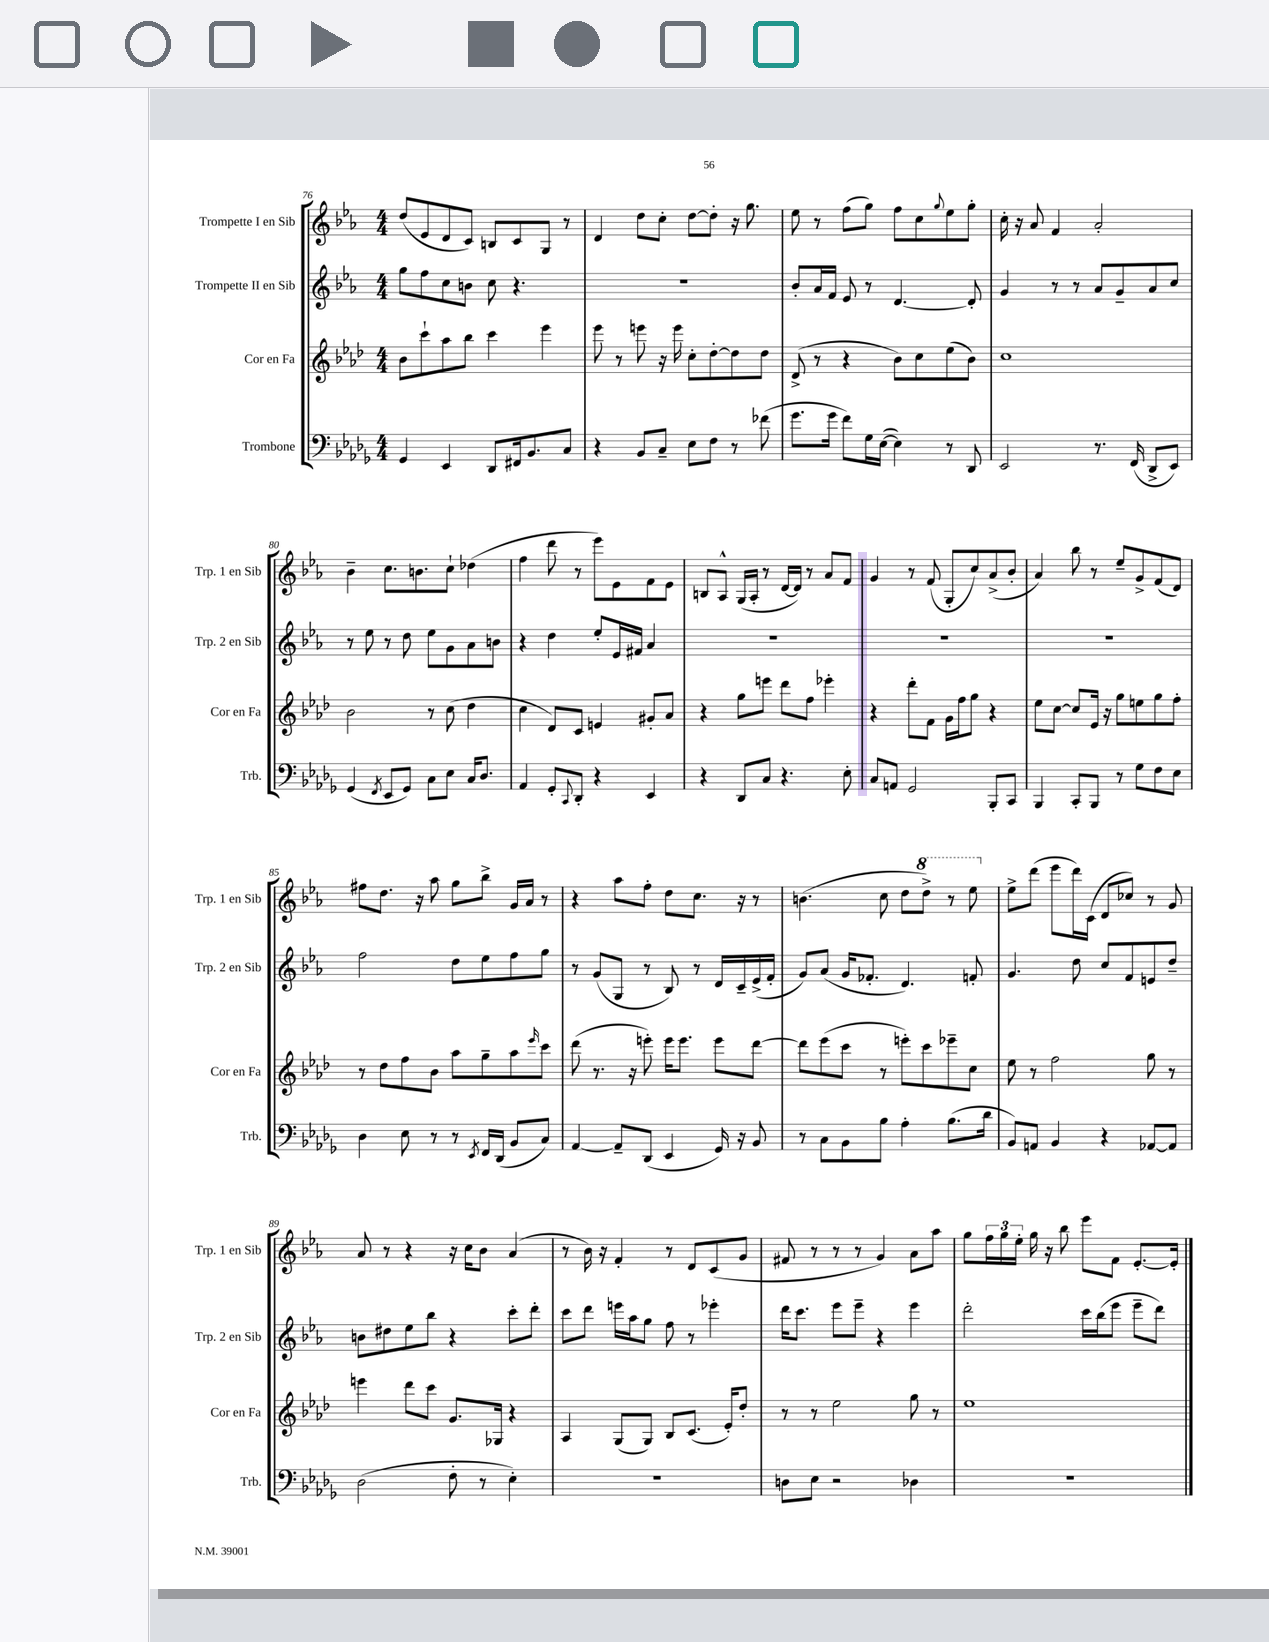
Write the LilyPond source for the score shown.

<<
\new StaffGroup <<
\new Staff = "s0" \with { instrumentName = "Trompette I en Sib" shortInstrumentName = "Trp. 1 en Sib" } {
    \clef treble \key ees \major \numericTimeSignature \time 4/4
    d''8( ees'8 d'8 c'8) b8 c'8 g8 r8 |
    d'4 d''8 c''8-. d''8~ d''8-. r16 g''8. |
    ees''8 r8 f''8( g''8) f''8 c''8 \appoggiatura { g''8 } ees''8 g''8-. |
    c''16-. r16 aes'8 f'4 aes'2-. |
    bes'4-- c''8. b'8. c''8-! des''4( |
    f''4 d'''8 r8 ees'''8) ees'8 f'8 ees'8 |
    b8 aes8-^ g16( aes16-. r8 d'16~ d'16) r8 aes'8 f'8 |
    g'4 r8 f'8( g8-. c''8) aes'8->( bes'8-. |
    aes'4) bes''8 r8 ees''8-- g'8-> f'8( d'8) |
    fis''8 d''8. r16 aes''8 g''8 bes''8-> g'16 aes'16 r8 |
    r4 aes''8 f''8-. d''8 c''8. r16 r8 |
    b'4.( c''8 d''8 \ottava #1 d'''8->) r8 ees'''8 \ottava #0 |
    ees''8-> d'''8( ees'''8 d'''16) c'16( d'8 ces''8) r8 g'8 |
    aes'8 r8 r4 r16 c''16 bes'8 aes'4( |
    r8 bes'16) r16 f'4-. r8 d'8 c'8( g'8 |
    fis'8 r8 r8 r8 g'4) aes'8 aes''8 |
    g''8 \tuplet 3/2 { f''16 g''16 ees''16-. } g''16 r16 bes''8 ees'''8 f'8 ees'8.~-. ees'16-. \bar "|." |
}
\new Staff = "s1" \with { instrumentName = "Trompette II en Sib" shortInstrumentName = "Trp. 2 en Sib" } {
    \clef treble \key ees \major \numericTimeSignature \time 4/4
    g''8 f''8 c''8 b'8 c''8 r4. |
    R1 |
    bes'8-. aes'16 f'16 ees'8 r8 d'4.~ d'8-. |
    g'4 r8 r8 aes'8 g'8-- aes'8 c''8 |
    r8 ees''8 r8 d''8 ees''8 g'8 aes'8 b'8 |
    r4 d''4 ees''8-. ees'16 fis'16 aes'4 |
    R1 |
    R1 |
    R1 |
    f''2 d''8 ees''8 f''8 g''8 |
    r8 g'8( g8 r8 bes8) r8 d'16 c'16-- ees'16->( f'16-. |
    g'8) aes'8( g'16 fes'8.-. d'4.) f'8-. |
    g'4. d''8 c''8 f'8 e'8 d''8-- |
    b'8 dis''8 ees''8 bes''8 r4 c'''8-. d'''8-. |
    c'''8 d'''8 e'''16 aes''16 g''8 f''8 r8 ees'''4-. |
    d'''16 c'''8. ees'''8 ees'''8-- r4 ees'''4 |
    d'''2-. c'''16 bes''16( ees'''8 ees'''8-- d'''8) \bar "|." |
}
\new Staff = "s2" \with { instrumentName = "Cor en Fa" shortInstrumentName = "Cor en Fa" } {
    \clef treble \key aes \major \numericTimeSignature \time 4/4
    bes'8 c'''8-! aes''8 bes''8 c'''4 ees'''4 |
    ees'''8 r8 e'''8 r16 e'''16 c''8-. des''8~-. des''8 des''8 |
    des'8->( r8 r4 bes'8) c''8 ees''8( bes'8) |
    c''1 |
    bes'2 r8 c''8( des''4 |
    c''4 des'8) c'8 e'4 gis'8-. aes'8 |
    r4 g''8 e'''8 des'''8 f''8 ees'''4-. |
    r4 des'''8-. f'8 g'16 f''16 g''8 r4 |
    ees''8 c''8~ c''8 ees'16 r16 g''8 e''8 g''8 f''8-. |
    r8 des''8 f''8 bes'8 aes''8 g''8-- aes''8 \grace { ees'''16 } c'''8 |
    des'''8( r8. r16 e'''8-.) e'''16 e'''8. e'''8 des'''8~ |
    des'''8 ees'''8( c'''8 r8 e'''8-.) c'''8 ees'''8-- c''8 |
    ees''8 r8 f''2 g''8 r8 |
    e'''4 des'''8 c'''8 g'8. ges16 r4 |
    aes4 g8( g8) bes8 c'8.( ees'16-.) des''8-. |
    r8 r8 ees''2 g''8 r8 |
    ees''1 \bar "|." |
}
\new Staff = "s3" \with { instrumentName = "Trombone" shortInstrumentName = "Trb." } {
    \clef bass \key des \major \numericTimeSignature \time 4/4
    ges,4 ees,4 des,8 fis,16 bes,8. c8 |
    r4 bes,8 c8-- ees8 f8 r8 fes'8( |
    ges'8. ges'16 f'8) ges16 ees16~( ees4) r8 des,8 |
    ees,2 r8. f,16( des,8-> ees,8) |
    ges,4( \acciaccatura { f,8 } ees,8 ges,8) c8 ees8 c16 des8. |
    aes,4 ges,8-. \appoggiatura { c,8 } des,8-. r4 ees,4 |
    r4 des,8 c8 r4. ees8-. |
    c8 a,8 ges,2 bes,,8-. c,8 |
    bes,,4 c,8-. bes,,8 r8 ges8 f8 ees8 |
    des4 ees8 r8 r8 \acciaccatura { ees,8 } f,16 des,16( bes,8 c8) |
    aes,4~ aes,8-- des,8( ees,4 ges,16) r16 bes,8 |
    r8 c8 bes,8 bes8 aes4-. bes8.( des'16 |
    bes,8) a,8 bes,4 r4 aes,8~ aes,8 |
    des2( f8-. r8 ees4-.) |
    R1 |
    d8 ees8 r2 des4 |
    R1 \bar "|." |
}
>>
>>
\layout { \context { \Score currentBarNumber = #76 } }
